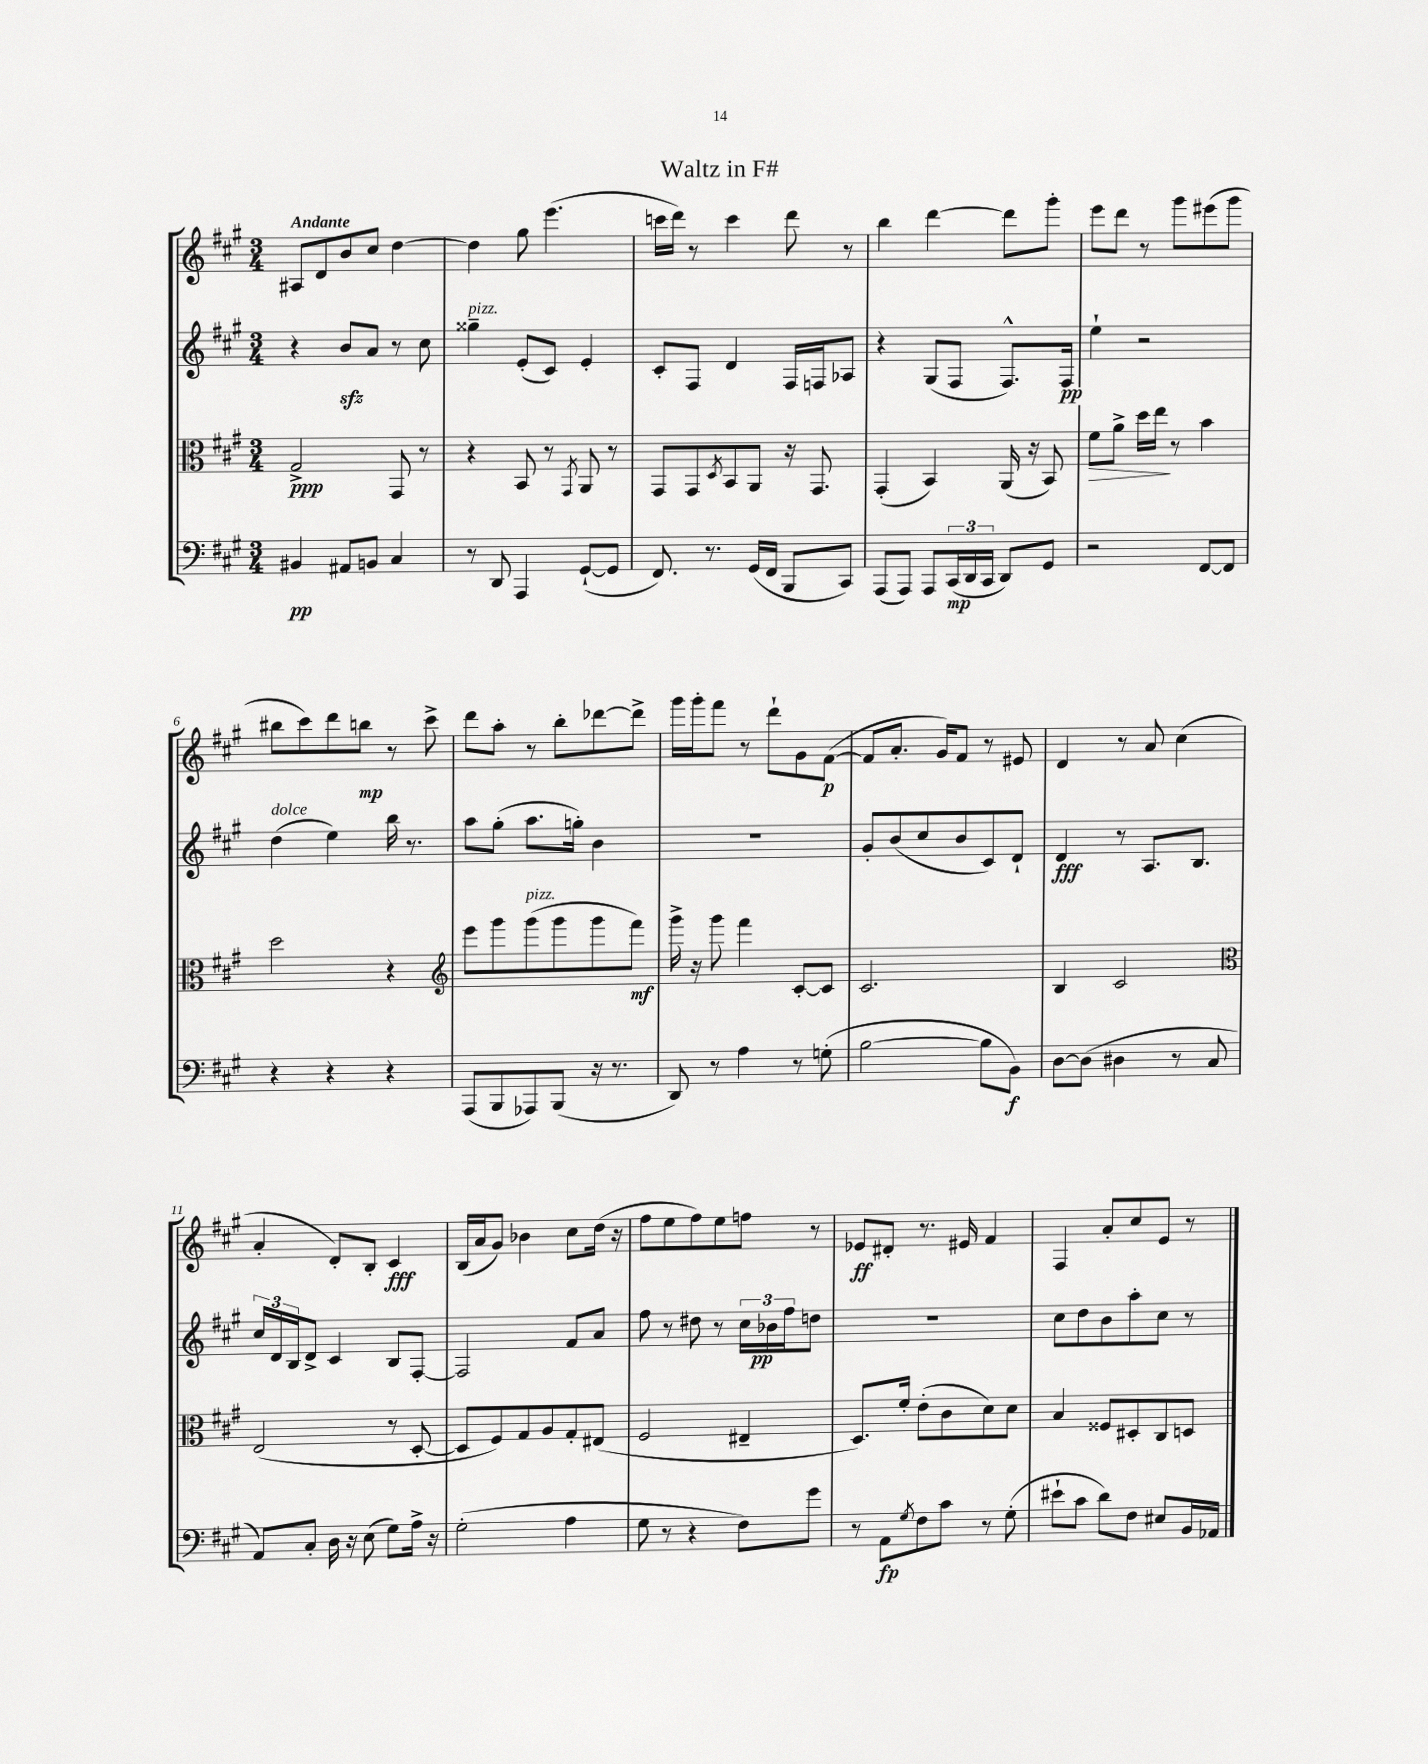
\header { title = "Waltz in F#" }
<<
\new StaffGroup <<
\new Staff = "s0" {
    \clef treble \key a \major \numericTimeSignature \time 3/4 \tempo "Andante"
    ais8 d'8 b'8 cis''8 d''4~ |
    d''4 gis''8 e'''4.( |
    c'''16 d'''16) r8 c'''4 d'''8 r8 |
    b''4 d'''4~ d'''8 gis'''8-. |
    e'''8 d'''8 r8 gis'''8 eis'''8( gis'''8 |
    bis''8 cis'''8) d'''8 b''8\mp r8 cis'''8-> |
    d'''8 a''8-. r8 b''8-. des'''8~ des'''8-> |
    gis'''16 gis'''16-. fis'''8 r8 d'''8-! gis'8 fis'8~\p( |
    fis'8 a'8.-. gis'16) fis'8 r8 eis'8 |
    d'4 r8 a'8 cis''4( |
    a'4-. d'8-.) b8-. cis'4\fff |
    b16( a'16 gis'8) bes'4 cis''8 d''16( r16 |
    fis''8 e''8 fis''8) e''8 f''8 r8 |
    ees'8\ff dis'8-. r8. eis'16 fis'4 |
    fis4 a'8-. cis''8 e'8 r8 \bar "|." |
}
\new Staff = "s1" {
    \clef treble \key a \major \numericTimeSignature \time 3/4
    r4 b'8\sfz a'8 r8 cis''8 |
    gisis''4--^\markup { \italic "pizz." } e'8-.( cis'8) e'4-. |
    cis'8-. fis8 d'4 fis16 f16 aes8 |
    r4 gis8( fis8 fis8.-^) fis16\pp |
    e''4-! r2 |
    d''4^\markup { \italic "dolce" }( e''4) b''16 r8. |
    a''8 gis''8-.( a''8. g''16-.) b'4 |
    R2. |
    gis'8-. b'8( cis''8 b'8 cis'8) d'8-! |
    d'4\fff r8 a8. b8. |
    \tuplet 3/2 { cis''16 d'16 b16 } d'8-> cis'4 b8 fis8~-. |
    fis2 fis'8 a'8 |
    fis''8 r8 dis''8 r8 \tuplet 3/2 { cis''16 bes'16\pp fis''16 } d''8 |
    R2. |
    cis''8 d''8 b'8 a''8-. cis''8 r8 \bar "|." |
}
\new Staff = "s2" {
    \clef alto \key a \major \numericTimeSignature \time 3/4
    gis2->\ppp gis,8 r8 |
    r4 b,8 r8 \acciaccatura { gis,8 } a,8 r8 |
    gis,8 gis,8 \acciaccatura { d8 } b,8 a,8 r16 gis,8. |
    gis,4-.( b,4) a,16( r16 b,8) |
    fis'8\> a'8-> d''16 e''16\! r8 b'4 |
    d''2 r4 |
    \clef treble e'''8 gis'''8 gis'''8^\markup { \italic "pizz." }( gis'''8 gis'''8 fis'''8\mf) |
    gis'''16-> r16 gis'''8 fis'''4 cis'8~-. cis'8 |
    cis'2. |
    b4 cis'2 |
    \clef alto e2( r8 d8~-. |
    d8 fis8) gis8 a8 gis8-. eis8( |
    fis2 eis4-- |
    d8.) fis'16-. e'8-.( cis'8 d'8) d'8 |
    b4 fisis8 dis8-. cis8 d8 \bar "|." |
}
\new Staff = "s3" {
    \clef bass \key a \major \numericTimeSignature \time 3/4
    bis,4\pp ais,8 b,8 cis4 |
    r8 d,8 a,,4 gis,8~-!( gis,8 |
    fis,8.) r8. gis,16( fis,16 b,,8 cis,8) |
    a,,8( a,,8) a,,8 \tuplet 3/2 { cis,16\mp( d,16 cis,16 } d,8) gis,8 |
    r2 fis,8~ fis,8 |
    r4 r4 r4 |
    a,,8( b,,8 aes,,8) b,,8( r16 r8. |
    d,8) r8 a4 r8 g8-.( |
    b2~ b8 b,8\f) |
    d8~ d8( dis4 r8 cis8 |
    a,8) cis8-. d16 r16 e8( gis8) a16-> r16 |
    gis2-.( a4 |
    gis8 r8 r4 fis8) gis'8 |
    r8 a,8\fp \acciaccatura { gis8 } fis8 cis'8 r8 gis8-.( |
    eis'8-! cis'8 d'8) fis8 eis8 b,16 aes,16 \bar "|." |
}
>>
>>
